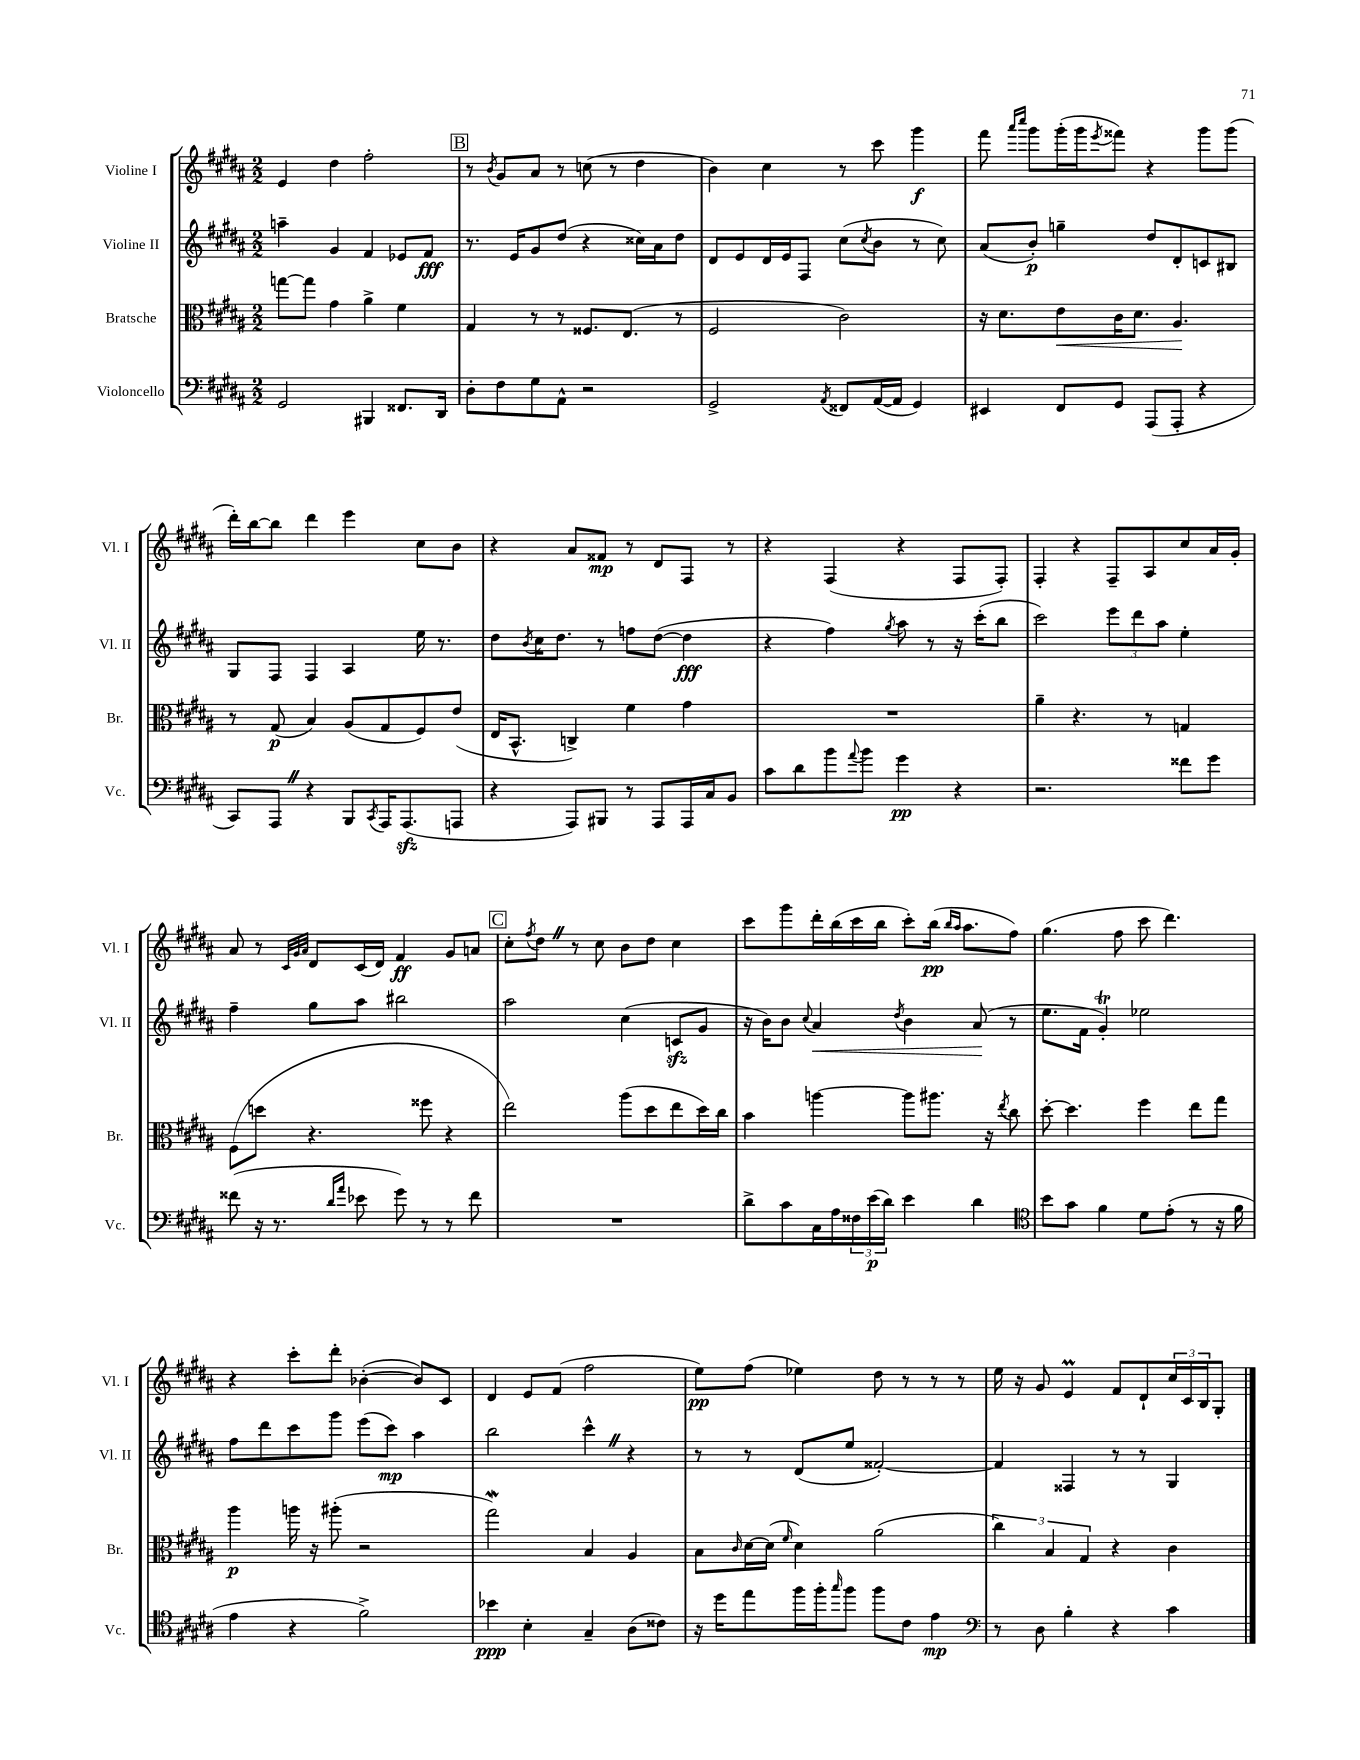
<<
\new StaffGroup <<
\new Staff = "s0" \with { instrumentName = "Violine I" shortInstrumentName = "Vl. I" } {
    \clef treble \key b \major \numericTimeSignature \time 2/2
    e'4 dis''4 fis''2-. |
    \mark \markup { \box "B" } r8 \acciaccatura { b'8 } gis'8 ais'8 r8 c''8( r8 dis''4 |
    b'4) cis''4 r8 cis'''8 gis'''4\f |
    fis'''8 \grace { ais'''16 cis''''16 } gis'''8 gis'''16-.( gis'''16 \acciaccatura { e'''8 } fisis'''8) r4 gis'''8 gis'''8( |
    dis'''16-.) b''16~ b''8 dis'''4 e'''4 cis''8 b'8 |
    r4 ais'8 fisis'8\mp r8 dis'8 fis8 r8 |
    r4 fis4( r4 fis8 fis8-.) |
    fis4-. r4 fis8-- ais8 cis''8 ais'16 gis'16-. |
    ais'8 r8 \grace { cis'32 gis'32 ais'32 } dis'8 cis'16( dis'16) fis'4\ff gis'8 a'8 |
    \mark \markup { \box "C" } cis''8-. \acciaccatura { fis''8 } dis''8 \once \override BreathingSign.text = \markup { \musicglyph "scripts.caesura.straight" } \breathe r8 cis''8 b'8 dis''8 cis''4 |
    cis'''8 gis'''8 dis'''16-. b''16( cis'''16 b''16 cis'''8-.) b''16\pp( \grace { b''16 ais''16 } ais''8. fis''8) |
    gis''4.( fis''8 cis'''8 dis'''4.) |
    r4 cis'''8-. dis'''8-. bes'4~-.( bes'8) cis'8 |
    dis'4 e'8 fis'8( fis''2 |
    e''8\pp) fis''8( ees''4) dis''8 r8 r8 r8 |
    e''16 r16 gis'8 e'4\prall fis'8 dis'8-! \tuplet 3/2 { cis''16 cis'16 b16 } gis8-. \bar "|." |
}
\new Staff = "s1" \with { instrumentName = "Violine II" shortInstrumentName = "Vl. II" } {
    \clef treble \key b \major \numericTimeSignature \time 2/2
    a''4-- gis'4 fis'4 ees'8 fis'8\fff |
    \mark \markup { \box "B" } r8. e'16 gis'8 dis''8( r4 cisis''16) ais'16 dis''8 |
    dis'8 e'8 dis'16 e'16 fis8 cis''8( \acciaccatura { cis''8 } b'8 r8 cis''8) |
    ais'8( b'8-.\p) g''4-- dis''8 dis'8-. c'8 bis8 |
    gis8 fis8 fis4 ais4 e''16 r8. |
    dis''8 \acciaccatura { b'8 } cis''16 dis''8. r8 f''8 dis''8~( dis''4\fff |
    r4 fis''4) \acciaccatura { gis''8 } ais''8 r8 r16 cis'''16-.( b''8 |
    cis'''2) \tuplet 3/2 { e'''8 dis'''8 ais''8 } e''4-. |
    fis''4-- gis''8 ais''8 bis''2 |
    \mark \markup { \box "C" } ais''2 cis''4( c'8\sfz gis'8 |
    r16 b'16) b'8 \appoggiatura { cis''8 } ais'4\< \acciaccatura { dis''8 } b'4 ais'8\!( r8 |
    e''8. fis'16 gis'4-.\trill) ees''2 |
    fis''8 dis'''8 cis'''8 gis'''8 e'''8( cis'''8\mp) ais''4 |
    b''2 cis'''4-^ \once \override BreathingSign.text = \markup { \musicglyph "scripts.caesura.straight" } \breathe r4 |
    r8 r8 dis'8( e''8 fisis'2~-.) |
    fisis'4 fisis4 r8 r8 gis4 \bar "|." |
}
\new Staff = "s2" \with { instrumentName = "Bratsche" shortInstrumentName = "Br." } {
    \clef alto \key b \major \numericTimeSignature \time 2/2
    g''8~ g''8 gis'4 ais'4-> fis'4 |
    \mark \markup { \box "B" } gis4 r8 r8 fisis8. e8.( r8 |
    fis2 cis'2) |
    r16 dis'8. e'8\< cis'16 dis'8. ais4.\! |
    r8 gis8\p( b4) ais8( gis8 fis8) e'8( |
    e16 b,8.-^ c4->) fis'4 gis'4 |
    R1 |
    ais'4-- r4. r8 g4 |
    fis8( d''8 r4. fisis''8 r4 |
    \mark \markup { \box "C" } e''2) ais''8( dis''8 e''8 dis''16) cis''16 |
    b'4 a''4~ a''8 ais''8. r16 \acciaccatura { e''8 } cis''8 |
    dis''8~-. dis''4. fis''4 e''8 gis''8 |
    ais''4\p a''16 r16 ais''8-.( r2 |
    gis''2\mordent) b4 ais4 |
    b8 \grace { cis'16 } dis'16~ dis'16( \grace { fis'16 } dis'4) ais'2( |
    \tuplet 3/2 { cis''4) b4 gis4 } r4 cis'4 \bar "|." |
}
\new Staff = "s3" \with { instrumentName = "Violoncello" shortInstrumentName = "Vc." } {
    \clef bass \key b \major \numericTimeSignature \time 2/2
    gis,2 bis,,4 fisis,8. dis,16 |
    \mark \markup { \box "B" } dis8-. fis8 gis8 ais,8-^ r2 |
    gis,2-> \acciaccatura { ais,8 } fisis,8 ais,16~( ais,16 gis,4) |
    eis,4 fis,8 gis,8 ais,,8( ais,,8-. r4 |
    cis,8) ais,,8 \once \override BreathingSign.text = \markup { \musicglyph "scripts.caesura.straight" } \breathe r4 b,,8 \acciaccatura { cis,8 } ais,,16 ais,,8.\sfz( a,,8 |
    r4 ais,,8) bis,,8 r8 ais,,8 ais,,16 cis16 b,8 |
    cis'8 dis'8 b'8 \appoggiatura { ais'8 } b'8 gis'4\pp r4 |
    r2. fisis'8 gis'8 |
    fisis'8( r16 r8. \grace { dis'16 ais'16 } ees'8 gis'8) r8 r8 fisis'8 |
    \mark \markup { \box "C" } R1 |
    dis'8-> cis'8 cis16 ais16 \tuplet 3/2 { fisis16 e'16\p( dis'16) } e'4 dis'4 |
    \clef tenor b'8 gis'8 fis'4 dis'8 e'8-.( r8 r16 fis'16 |
    e'4 r4 fis'2->) |
    bes'4\ppp b4-. gis4-- ais8( cisis'8) |
    r16 dis''16 e''8 fis''16 fis''16-. \grace { gis''16 } fis''8 fis''8 cis'8 e'4\mp |
    \clef bass r8 dis8 b4-. r4 cis'4 \bar "|." |
}
>>
>>
\layout { \context { \Score \remove "Bar_number_engraver" } }
